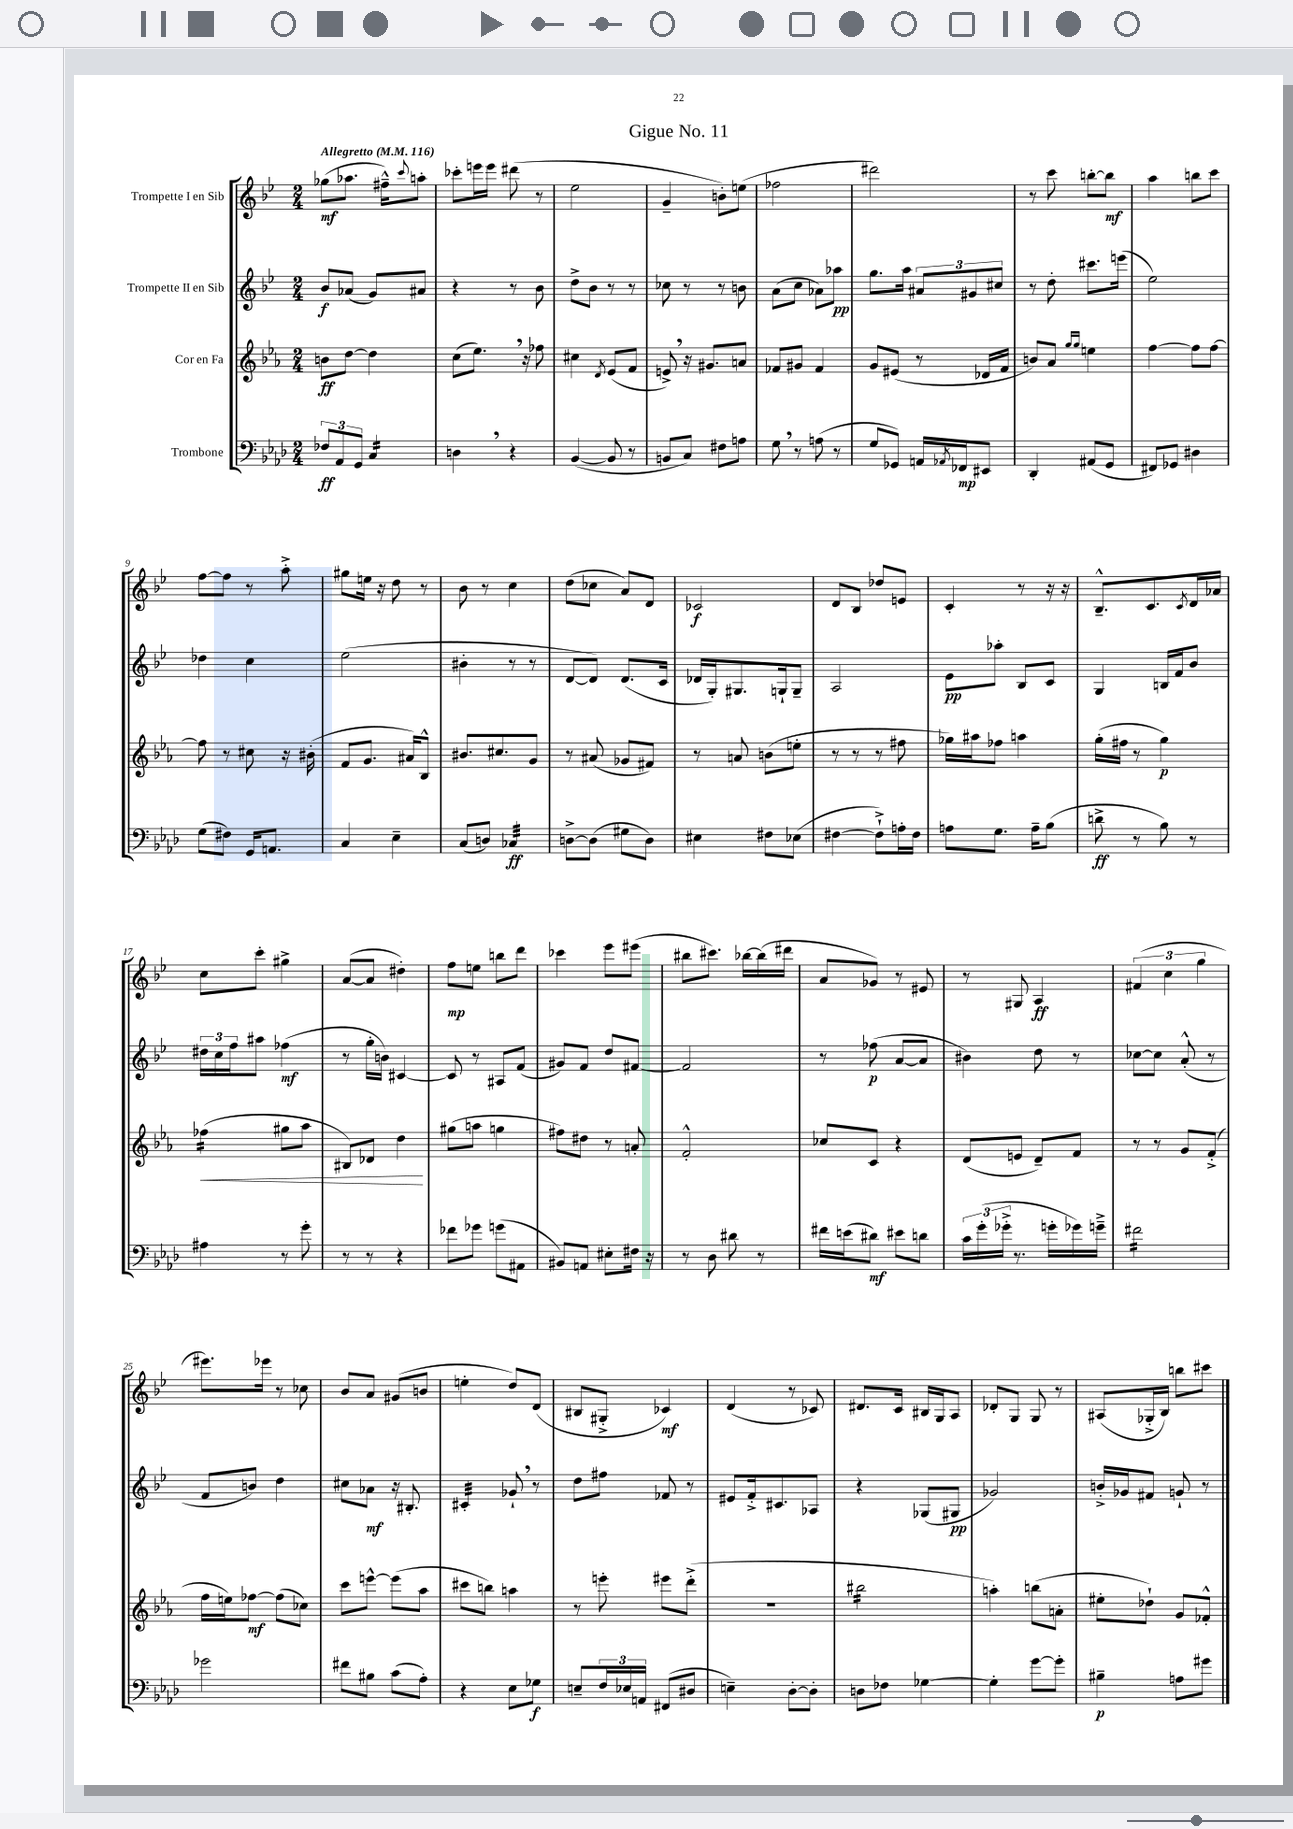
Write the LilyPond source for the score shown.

\header { title = "Gigue No. 11" }
<<
\new StaffGroup <<
\new Staff = "s0" \with { instrumentName = "Trompette I en Sib" } {
    \clef treble \key bes \major \numericTimeSignature \time 2/4 \tempo "Allegretto" 4 = 116
    ges''8\mf( aes''8. fis''16---^) \appoggiatura { c'''8 } a''8-. |
    ces'''8-. e'''16 e'''16 dis'''8( r8 |
    ees''2 |
    g'4-- b'8-.) e''8( |
    fes''2 |
    dis'''2) |
    r8 c'''8 b''8~-. b''8\mf |
    a''4 b''8 c'''8 |
    f''8~ f''8 r8 a''8-.-> |
    gis''8 e''16 r16 d''8 r8 |
    bes'8 r8 c''4 |
    d''8( ces''8 a'8) d'8 |
    ces'2\f |
    d'8 bes8 des''8 e'8 |
    c'4-. r8 r16 r16 |
    bes8.---^ c'8. \acciaccatura { c'8 } d'16 aes'16 |
    c''8 c'''8-. gis''4-> |
    a'8~( a'8 dis''4-.) |
    f''8\mp e''8 b''8 d'''8 |
    ces'''4 ees'''8 eis'''8( |
    bis''8 cis'''8.) bes''16~ bes''16( dis'''16 |
    a'8 ges'8) r8 eis'8 |
    r8 gis8 a4\ff |
    \tuplet 3/2 { fis'4( c''4 g''4 } |
    eis'''8.) ees'''16 r8 ces''8 |
    bes'8 a'8 gis'8( b'8 |
    e''4-. d''8) d'8( |
    bis8 gis8-.-> ces'4\mf) |
    d'4( r8 ces'8) |
    dis'8. c'16 bis16 g16 a8 |
    des'8-. g8 g8 r8 |
    ais8( ges16-.-> bes16) b''8 cis'''8 \bar "|." |
}
\new Staff = "s1" \with { instrumentName = "Trompette II en Sib" } {
    \clef treble \key bes \major \numericTimeSignature \time 2/4
    bes'8\f aes'8( g'8) ais'8 |
    r4 r8 bes'8 |
    d''8-> bes'8 r8 r8 |
    ces''8 r8 r8 b'8 |
    a'8( c''8 aes'8) aes''8\pp |
    g''8. a''16 \tuplet 3/2 { ais'8 gis'8 cis''8 } |
    r8 d''8-. cis'''8. e'''16( |
    ees''2) |
    des''4 c''4 |
    ees''2( |
    bis'4-. r8 r8 |
    d'8~ d'8) d'8.( c'16 |
    des'16 g16-.) gis8. g16-! g8-- |
    a2 |
    ees'8\pp aes''8-. bes8 c'8 |
    g4 b16 f'16 bes'8 |
    \tuplet 3/2 { dis''16 c''16 f''16 } ais''8 fes''4\mf( |
    r8 g''16-. b'16) cis'4~ |
    cis'8 r8 ais8 f'8( |
    gis'8) f'8 d''8 fis'8~ |
    fis'2 |
    r8 fes''8\p( a'8~ a'8 |
    bis'4) d''8 r8 |
    ces''8~ ces''8 a'8-.-^( r8 |
    f'8 b'8) d''4 |
    cis''8 aes'8\mf r16 bis8.-. |
    cis'4:32-. ges'8-! \breathe r8 |
    d''8 fis''8 fes'8 r8 |
    eis'8 f'16-.-> cis'8. aes8 |
    r4 ges8( gis8\pp |
    ges'2) |
    b'16-.-> ges'16 fis'8 g'8-! r8 \bar "|." |
}
\new Staff = "s2" \with { instrumentName = "Cor en Fa" } {
    \clef treble \key ees \major \numericTimeSignature \time 2/4
    b'8\ff d''8~ d''4 |
    c''8( ees''8.) \breathe r16 fes''8 |
    cis''4 \acciaccatura { d'8 } ees'8( f'8 |
    e'8->) \breathe r16 gis'8. a'8 |
    fes'8 gis'8 fes'4 |
    g'8 eis'8( r8 des'16 f'16 |
    b'8) aes'8 \grace { g''16 g''16 } e''4 |
    f''4~ f''8 f''8~ |
    f''8 r8 cis''8 r16 bis'16-.( |
    f'8 g'8. ais'16) bes8-^ |
    bis'8. cis''8. g'8 |
    r8 ais'8( ges'8 fis'8) |
    r8 a'8 b'8( e''8-. |
    r8 r8 r8 fis''8 |
    ges''16) ais''16 fes''8 a''4 |
    g''16-.( fis''16 r8 g''4\p) |
    fes''4:16\<( gis''8 aes''8 |
    bis8) des'8 d''4\! |
    gis''8( a''8 g''4 |
    fis''8) dis''8 r8 a'8-. |
    f'2-.-^ |
    ces''8 c'8 r4 |
    d'8( e'8 d'8--) f'8 |
    r8 r8 g'8 f'8-.->( |
    f''16 e''16) fes''8~\mf fes''8( ces''8) |
    c'''8 e'''8~-^ e'''8( aes''8 |
    cis'''8 b''8) a''4 |
    r8 e'''8-. eis'''8 d'''8-.->( |
    R2 |
    bis''2:16 |
    a''4-.) b''8( a'8-. |
    eis''8-. des''8-!) g'8 fes'8-.-^ \bar "|." |
}
\new Staff = "s3" \with { instrumentName = "Trombone" } {
    \clef bass \key aes \major \numericTimeSignature \time 2/4
    \tuplet 3/2 { fes8\ff aes,8 g,8 } c4:16 |
    d4 \breathe r4 |
    bes,4~( bes,8 r8 |
    b,8 c8) fis8 a8 |
    g8 \breathe r8 a8( r8 |
    g8 ges,8) a,16 \acciaccatura { aes,8 } fes,16\mp eis,8 |
    des,4-. ais,8( g,8 |
    fis,8) ges,8 dis4 |
    g8( fis8) g,16 a,8. |
    c4 ees4-- |
    c8( d8) ces4:32\ff |
    d8~-> d8( gis8 d8) |
    eis4 fis8 ees8( |
    fis4~ fis8-!->) a16-. fis16 |
    a8 g8. a16-- bes8( |
    d'8->\ff r8 bes8) r8 |
    ais4 r8 g'8-. |
    r8 r8 r4 |
    fes'8 ges'8 g'8( ais,8 |
    bis,8) a,8 eis8-. fis16 r16 |
    r8 des8 dis'8 r8 |
    fis'16 e'16( dis'8\mf) eis'8 d'8 |
    \tuplet 3/2 { c'16 g'16-.( ges'16-.-> } r8. g'16-. ges'16) g'16---> |
    fis'2:16 |
    ges'2 |
    fis'8 bis8 c'8( aes8-.) |
    r4 ees8 ges8\f |
    e8-- \tuplet 3/2 { f16 ees16 a,16 } fis,8( dis8 |
    e4--) des8~-. des8-. |
    d8 fes8 ges4~ |
    ges4-. g'8~ g'8-. |
    bis4--\p a8 gis'8 \bar "|." |
}
>>
>>
